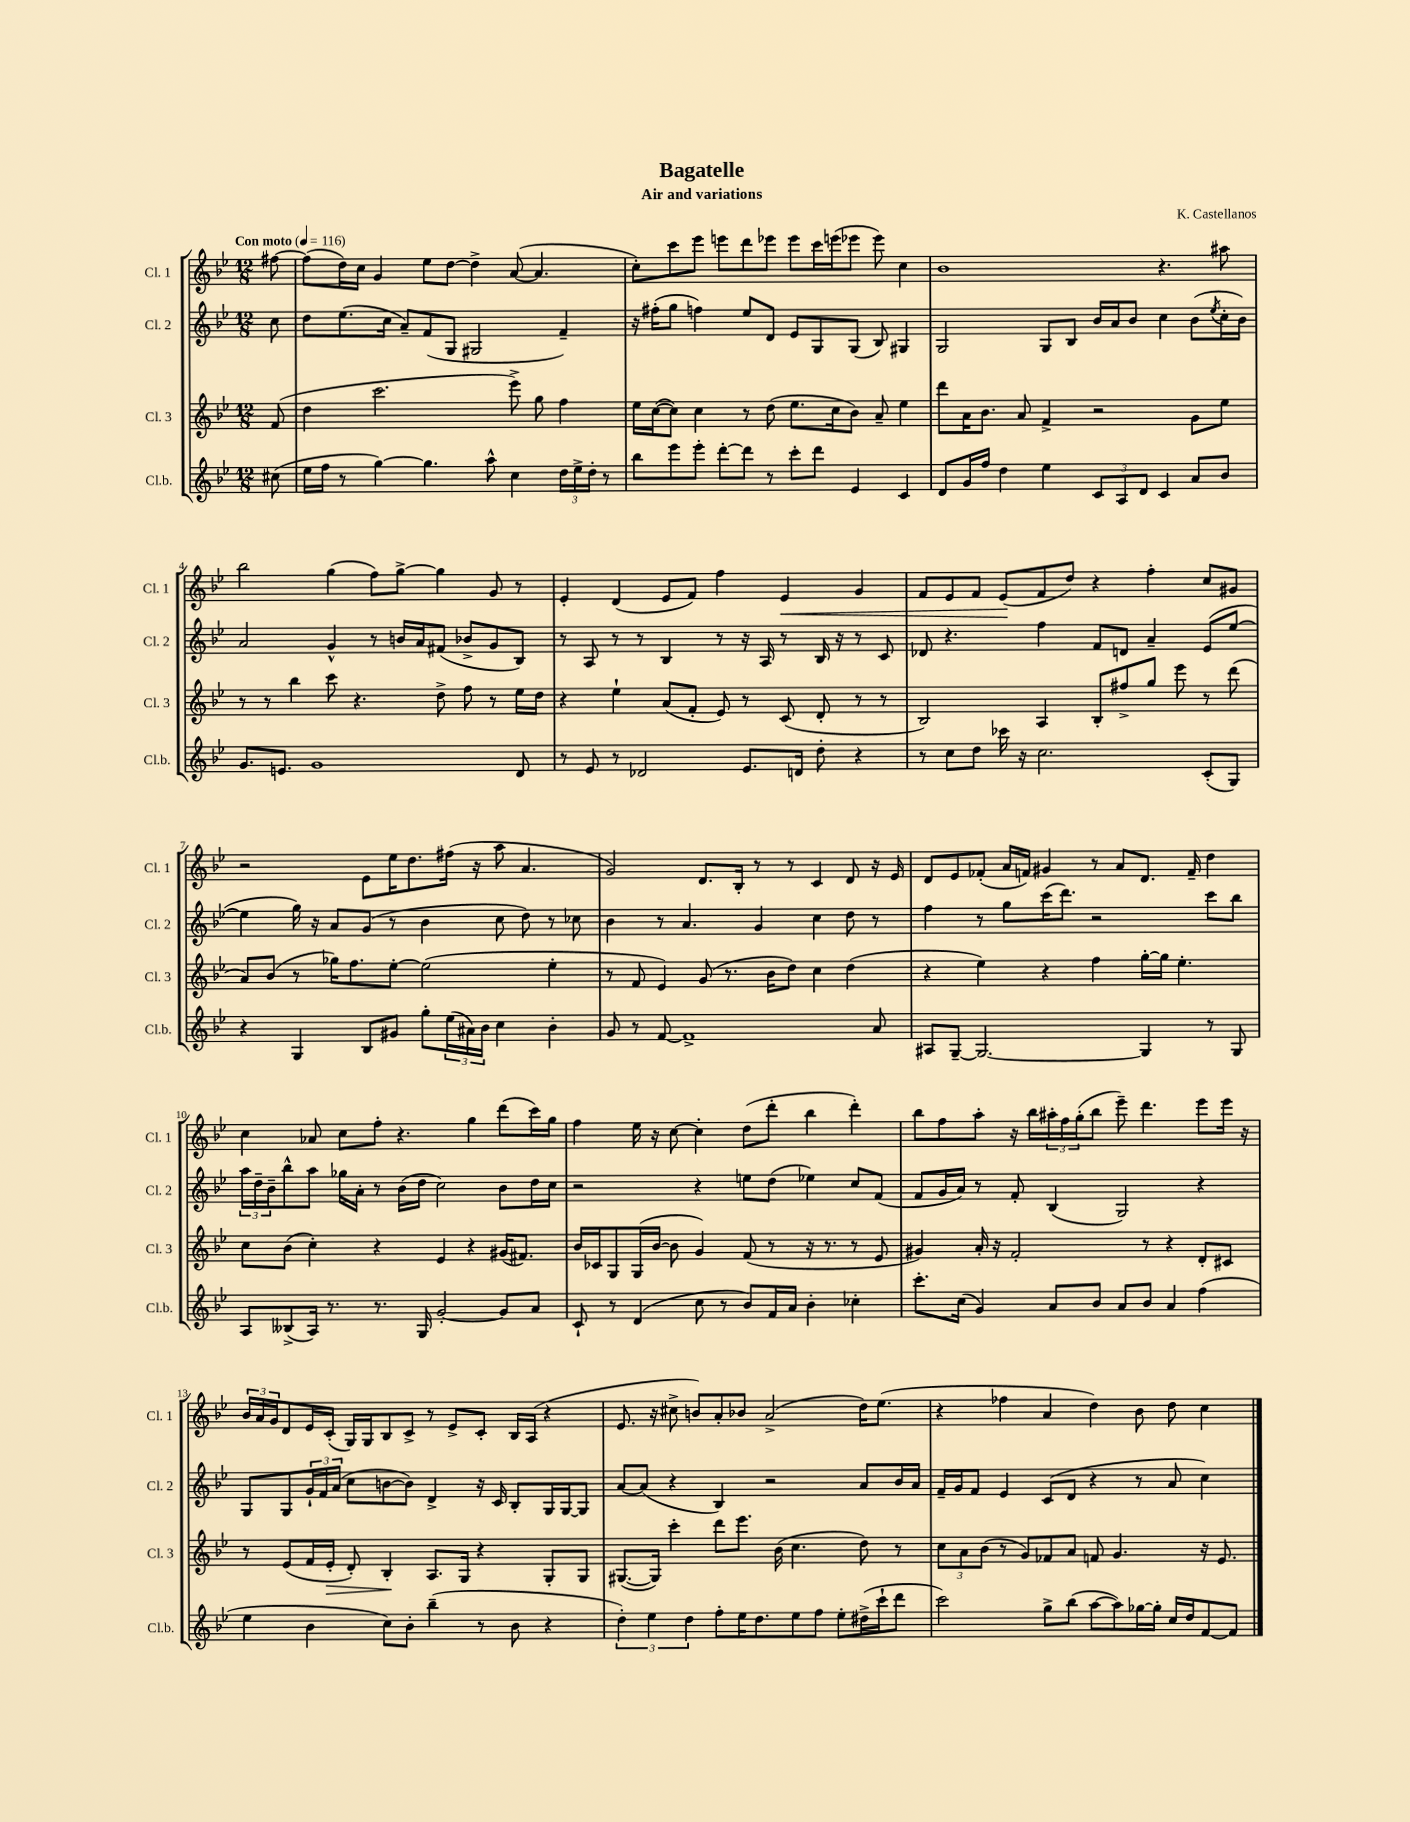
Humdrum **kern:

**kern	**kern	**kern	**kern
*staff4	*staff3	*staff2	*staff1
*clefG2	*clefG2	*clefG2	*clefG2
*k[b-e-]	*k[b-e-]	*k[b-e-]	*k[b-e-]
*M12/8	*M12/8	*M12/8	*M12/8
*MM116	*MM116	*MM116	*MM116
(8cc#	(8f	8cc	[8ff#
=	=	=	=
16ee-	4dd	8dd	(8ff#]
16ff	.	.	.
8r	.	(8.ee-	16dd)
.	.	.	16cc
[4gg)	2.ccc	.	4g
.	.	16cc	.
.	.	8a~)	.
4.gg]	.	(8f	8ee-
.	.	8G	[8dd
.	.	2G#	4dd^]
8aa^^	.	.	.
4cc	8eee-^)	.	([8a
.	8gg	.	4.a]
24dd	4ff	4f~)	.
24ee-^	.	.	.
24dd'	.	.	.
8r	.	.	.
=	=	=	=
8bb-	16ee-	16r	8cc')
.	([16cc	(16ff#'	.
8eee-	8cc])	8gg	8ccc
8eee-'	4cc	4ff)	8eee-
[8ddd'	.	.	8eee
8ddd]	8r	8ee-	8ddd
8r	(8dd	8d	8eee-
8ccc'	8.ee-	8e-	8eee-
8ddd	.	8G	16ccc
.	16cc	.	(16eee
4e-	8b-)	(8G	8eee-
.	8a~	8B-)	8eee-)
4c	4ee-	4G#	4cc
=	=	=	=
8d	8ddd	2G	1b-
16g	16a	.	.
16ff	8.b-	.	.
4dd	.	.	.
.	8a	.	.
4ee-	4f^	8G	.
.	.	8B-	.
12c	2r	16b-	.
.	.	16a	.
12A	.	.	.
.	.	8b-	.
12d	.	.	.
4c	.	4cc	4.r
8a	8g	(8b-	.
.	.	8qee-	.
8b-	8ee-	16cc'	8aa#
.	.	16b-)	.
=	=	=	=
8.g	8r	2a	2bb-
.	8r	.	.
8.e	.	.	.
.	4bb-	.	.
1g	.	.	.
.	8ccc	4g^^	(4gg
.	4.r	.	.
.	.	8r	8ff)
.	.	16b	[8gg^
.	.	16a	.
.	8dd^	(8f#	4gg]
.	8ff	8b-^	.
.	8r	8g	8g
8d	16ee-	8B-)	8r
.	16dd	.	.
=	=	=	=
8r	4r	8r	4e-'
8e-	.	8A	.
8r	4ee-`	8r	(4d
2d-	.	8r	.
.	(8a	4B-	8e-
.	8f'	.	8f)
.	8e-)	8r	4ff
8.e-	8r	16r	.
.	.	16A	.
.	(8c	8r	4e-
16d	.	.	.
8dd'	8d'	16B-	.
.	.	16r	.
4r	8r	8r	4g
.	8r	8c	.
=	=	=	=
8r	2B-)	8d-	8f
8cc	.	4.r	8e-
8dd	.	.	8f
16ccc-	.	.	(8e-
16r	.	.	.
2.cc	4A	4ff	8f
.	.	.	8dd)
.	8B-'	8f	4r
.	8ff#^	8d	.
.	8gg	4a~	4ff'
.	8eee-	.	.
(8c'	8r	(8e-	8cc
8G)	(8ddd	[8ee-	8g#
=	=	=	=
4r	8a)	4ee-]	2r
.	(8b-	.	.
4G	8r	16gg)	.
.	.	16r	.
.	16gg-)	8a	.
.	8.ff	.	.
8B-	.	(8g	8e-
8g#	[8ee-'	8r	16ee-
.	.	.	8.dd
8gg'	(2ee-]	4b-	.
(24ee-	.	.	(16ff#
24a#)	.	.	.
.	.	.	16r
24b-	.	.	.
4cc	.	8cc	8aa
.	.	8dd)	4.a
4b-'	4ee-'	8r	.
.	.	8cc-	.
=	=	=	=
8g	8r	4b-	2g)
8r	8f	.	.
[8f	4e-)	8r	.
1f^]	.	4.a	.
.	(8g	.	8.d
.	8.r	.	.
.	.	.	16B-'
.	.	4g	8r
.	16b-	.	.
.	8dd)	.	8r
.	4cc	4cc	4c
.	(4dd	8dd	8d
8a	.	8r	16r
.	.	.	16e-
=	=	=	=
8A#	4r	4ff	8d
[8G~	.	.	8e-
2.G_	4ee-)	8r	(8f-'
.	.	8gg	16a
.	.	.	16f)
.	4r	(16ccc	4g#
.	.	8.ddd)	.
.	4ff	2r	8r
.	.	.	8a
4G]	[16gg'	.	8.d
.	16gg]	.	.
.	4.ee-'	.	.
.	.	.	16f~
8r	.	8ccc	4dd
8G	.	8bb-	.
=	=	=	=
8A	8cc	24aa	4cc
.	.	24dd~	.
.	.	24b-~	.
(8B--^	(8b-	8bb-^^	.
16A)	4cc')	8aa	8a-
8.r	.	.	.
.	.	16gg-	8cc
.	.	16a'	.
8.r	4r	8r	8ff'
.	.	(16b-	4.r
16G	.	16dd	.
[2g'	4e-	2cc)	.
.	4r	.	4gg
8g]	(16g#	8b-	(8ddd
.	8.f#)	.	.
8a	.	16dd	16ccc)
.	.	16cc	16gg
=	=	=	=
8c`	16b-	2r	4ff
.	16c-	.	.
8r	8G	.	.
(4d	(16G	.	16ee-
.	[16b-	.	16r
.	8b-]	.	[8cc
8cc	4g)	4r	4cc']
8r	.	.	.
8b-)	(8f	8ee	(8dd
16f	8r	(8dd	8ddd'
16a	.	.	.
4b-'	16r	4ee-)	4bb-
.	8.r	.	.
4cc-'	8r	8cc	4ddd')
.	8e-	(8f	.
=	=	=	=
8.ccc'	4g#)	8f	8bb-
.	.	16g	8ff
(16cc	.	16a)	.
4g)	16a'	8r	8aa'
.	16r	.	.
.	2f'	8f'	16r
.	.	.	16bb-
8a	.	(4B-	24aa#'
.	.	.	24ff
.	.	.	(24gg'
8b-	.	.	8bb-
8a	.	2G)	8eee-~)
8b-	8r	.	4.ddd
4a	4r	.	.
(4ff	8d'	4r	8eee-
.	8c#	.	16eee-
.	.	.	16r
=	=	=	=
4ee-	8r	8G	24b-
.	.	.	24a
.	.	.	24g
.	(8e-	8G	8d
4b-	16f	24g`	16e-
.	.	24f	.
.	16e-'	.	(16c'
.	.	(24a	.
.	8d')	8cc	16G)
.	.	.	16G
8cc)	4B-'	[8b	8B-
8b-'	.	8b])	8c^
(4bb-~	8.A	4d^	8r
.	.	.	8e-^
.	16G	.	.
8r	4r	16r	8c'
.	.	16c	.
8b-	.	8B-'	16B-
.	.	.	(16A
4r	8G'	16G	4r
.	.	[16G	.
.	8G	8G]	.
=	=	=	=
6dd')	([8.G#	[8a	8.e-
.	.	(8a]	.
6ee-	.	.	.
.	16G#])	.	16r
.	4ccc'	4r	8cc#^
6dd	.	.	.
.	.	.	8b)
8ff'	8ddd	4B-)	8a'
16ee-	8.eee-	.	8b-
8.dd	.	.	.
.	.	2r	(2a^
.	(16b-	.	.
8ee-	4.cc	.	.
8ff	.	.	.
8ee-'	.	.	.
(16dd#^	8dd)	8a	16dd)
16ccc`	.	.	(8.ee-
8ddd	8r	16b-	.
.	.	16a	.
=	=	=	=
2ccc)	12cc	16f~	4r
.	.	16g	.
.	12a	.	.
.	.	8f	.
.	(12b-	.	.
.	8r	4e-	4ff-
.	8g)	.	.
8gg^	8f-	(8c	4a
(8bb-	8a	8d	.
[8aa	8f	4r	4dd)
8aa])	4.g	.	.
[16gg-	.	8r	8b-
16gg-']	.	.	.
16cc	.	8a	8dd
16dd	.	.	.
[8f	16r	4cc)	4cc
.	8.e-	.	.
8f]	.	.	.
==	==	==	==
*-	*-	*-	*-
